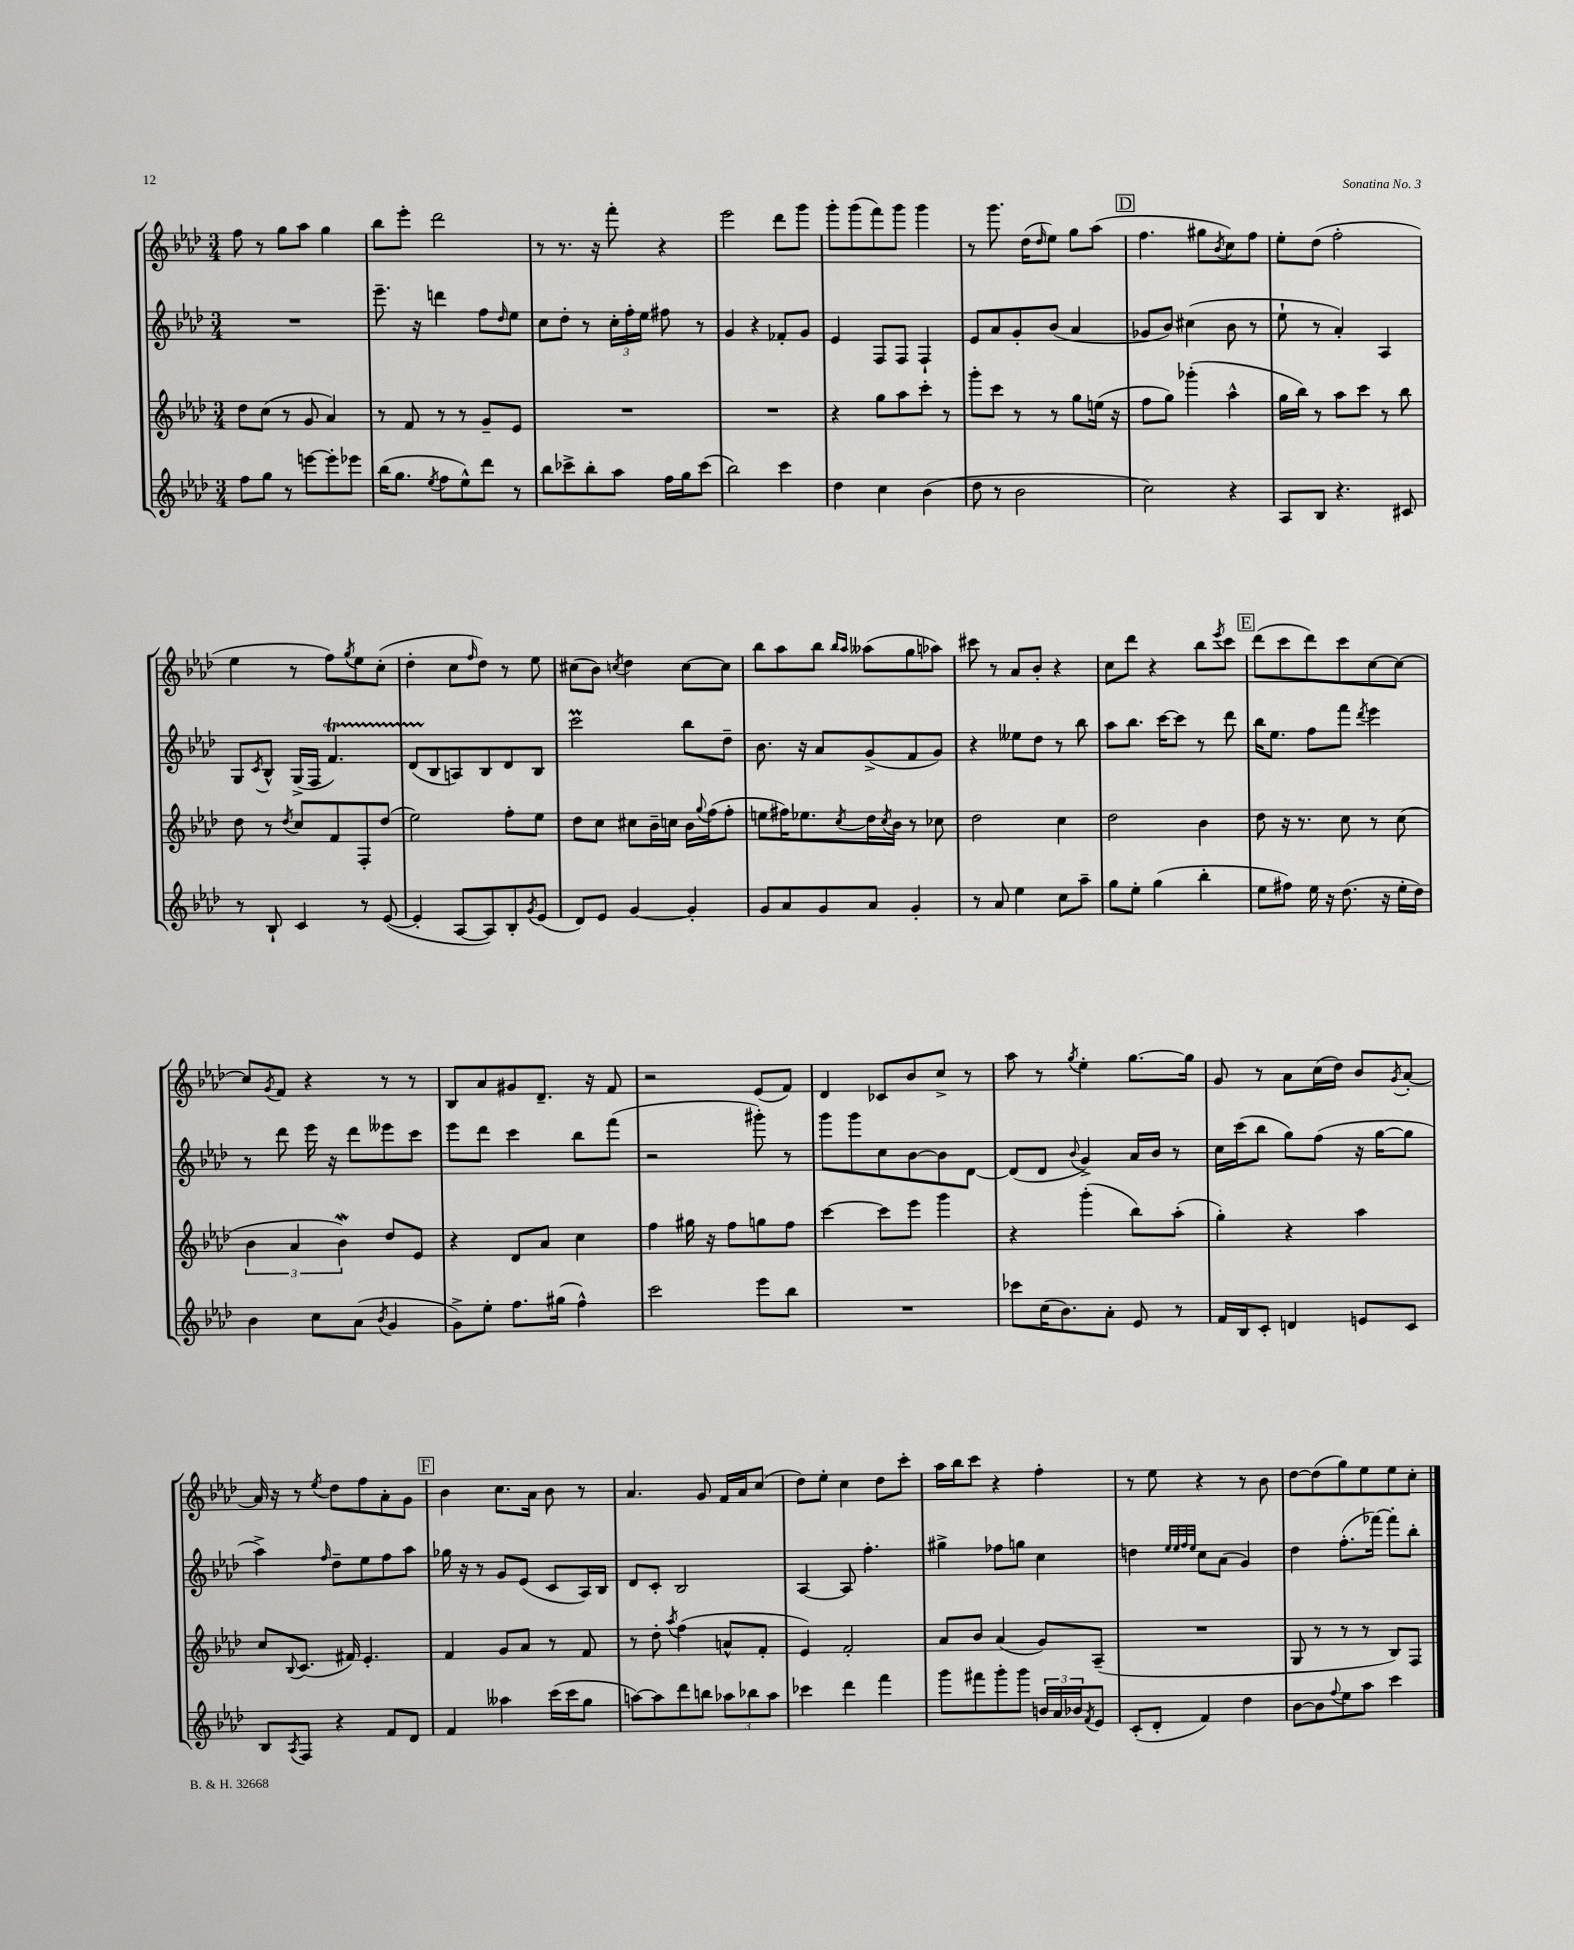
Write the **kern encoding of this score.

**kern	**kern	**kern	**kern
*staff4	*staff3	*staff2	*staff1
*clefG2	*clefG2	*clefG2	*clefG2
*k[b-e-a-d-]	*k[b-e-a-d-]	*k[b-e-a-d-]	*k[b-e-a-d-]
*M3/4	*M3/4	*M3/4	*M3/4
8ff\L	8dd-\L	2.r	8ff\
8gg\J	(8cc\J	.	8r
8r	8r	.	8gg\L
[8eee\L	8g/	.	8aa-\J
8eee'\]	4a-/)	.	4gg\
8eee-\J	.	.	.
=	=	=	=
(16bb-\LK	8r	8.eee-~\	8bb-\L
8.gg\J	.	.	.
.	8f/	.	8eee-'\J
.	.	16r	.
8qee-/	.	.	.
8ff\L	8r	4ddd\	2ddd-\
8ee-^^\)	8r	.	.
8ddd-\J	8g~/L	8ff\L	.
.	.	16qqdd-/	.
8r	8e-/J	8ee-\J	.
=	=	=	=
8bb-\L	2.r	8cc\L	8r
8ccc-^\	.	8dd-'\J	8.r
8bb-'\	.	8r	.
.	.	.	16r
8aa-\J	.	24cc'\LL	8fff'\
.	.	24ff'\	.
.	.	24ee-\JJ	.
16ff\LL	.	8ff#\	4r
16gg\J	.	.	.
(8ccc-\J	.	8r	.
=	=	=	=
2bb-\)	2.r	4g/	2eee-\
.	.	4r	.
4ccc\	.	8f-'/L	8ddd-\L
.	.	8g/J	8ggg\J
=	=	=	=
4dd-\	4r	4e-/	8ggg'\L
.	.	.	(8ggg\
4cc\	8gg\L	8F/L	8fff\)
.	8aa-\	8F/J	8ggg\J
(4b-\	8ccc'\J	4F`/	4ggg\
.	8r	.	.
=	=	=	=
8dd-\	8ggg'\L	8e-/L	8r
8r	8ccc\J	8a-/	8.ggg\
2b-\	8r	8g'/	.
.	.	.	(16dd-\LK
.	.	.	16qqdd-/
.	8r	(8b-/J	8ee-\J)
.	8gg\L	4a-/	8gg\L
.	(16ee\Jk	.	(8aa-\J
.	16r	.	.
=	=	=	=
2cc\)	8ff\L	8g-/L	4.ff\
.	8gg\J)	8b-/J)	.
.	(4ggg-'\	(4cc#\	.
.	.	.	8gg#\L
.	.	.	8qb-/
4r	4aa-^^\	8b-\	8cc\)
.	.	8r	8ff\J
=	=	=	=
8A-/L	16gg\LL	8ee-`\	8ee-'\L
.	16bb-\JJ)	.	.
8B-/J	8r	8r	(8dd-\J
4.r	8aa-\L	4a-'/)	2ff'\
.	8ccc\J	.	.
.	8r	4A-/	.
8c#/	8bb-\	.	.
=	=	=	=
8r	8dd-\	8G/L	4ee-\
.	.	8qc/	.
8B-`/	8r	8B-^^/J	.
.	8qdd-/	.	.
4c/	8cc/L	(16G^/LL	8r
.	.	16F/JJ	.
.	8f/	4.f/)	8ff\L)
.	.	.	8qgg/
8r	8F'/	.	8ee-\
([8e-/	(8dd-/J	.	(8cc'\J
=	=	=	=
4e-'/]	2ee-\)	(8d-/L	4dd-'\
.	.	8B-/	.
[8A-/L	.	8A/)	8cc\L
.	.	.	16qqff/
8A-/])	.	8B-/	8dd-\J)
8B-'/	8ff'\L	8d-/	8r
8qg/	.	.	.
(8e-/J	8ee-\J	8B-/J	8ee-\
=	=	=	=
8d-/L)	8dd-\L	2ccc\	(8cc#\L
8e-/J	8cc\J	.	8b-\J)
.	.	.	8qcc/
[4g/	8cc#\L	.	4dd-\
.	16b-~\L	.	.
.	16cc\JJ	.	.
4g'/]	16b-\LL	8bb-\L	[8cc\L
.	8qqgg/	.	.
.	(16ff\J	.	.
.	8ff'\J	8dd-~\J	8cc\]J
=	=	=	=
8g/L	8ee\L	8.b-\	8bb-\L
8a-/	16ff#\K)	.	8aa-\
.	8.ee-\	16r	.
8g/	.	8a-/L	8bb-\J
.	.	.	16qqbb-/LL
.	8qcc/	.	16qqaa-/JJ
8a-/J	16dd-\L	(8g^/	(8aa--\L
.	8qcc/	.	.
.	16b-\JJ	.	.
4g'/	8r	8f/	8gg\
.	8cc-\	8g/J)	8aa-\J)
=	=	=	=
8r	2dd-\	4r	8ccc#\
8a-/	.	.	8r
4ee-\	.	8ee--\L	8a-/L
.	.	8dd-\J	8b-'/J
8cc\L	4cc\	8r	4r
8aa-~\J	.	8bb-\	.
=	=	=	=
8gg\L	2dd-\	8aa-\L	8cc\L
8ee-'\J	.	8.bb-\J	8ddd-\J
(4gg\	.	.	4r
.	.	[16ccc\LK	.
.	.	8ccc\]J	.
4bb-'\	4b-\	8r	8bb-\L
.	.	.	8qeee-/
.	.	8ddd-\	8ccc\J
=	=	=	=
8ee-\L	8dd-\	16bb-\LK	(8ddd-\L
.	.	8.ee-\J	.
8ff#\J)	16r	.	8ccc\
.	8.r	.	.
16ee-\	.	8ff\L	8ddd-\)
16r	.	.	.
(8.dd-\	8cc\	8fff\J	8ccc\
.	.	8qddd-/	.
.	8r	4eee-\	[8cc\
16r	.	.	.
16ee-'\LL	(8cc\	.	8cc\_J
16dd-\JJ)	.	.	.
=	=	=	=
4b-\	6b-\	8r	8cc/]L
.	.	.	8qg/
.	.	8ddd-\	8f/J
.	6a-/	.	.
8cc\L	.	16eee-\	4r
.	.	16r	.
.	6b-\)	.	.
(8a-\J	.	8ddd-\L	.
8qb-/	.	.	.
4g/	8dd-/L	8eee--\	8r
.	8e-/J	8ccc\J	8r
=	=	=	=
8g^\L)	4r	8eee-\L	8B-/L
8ee-'\J	.	8ddd-\J	8a-/
8.ff\L	8d-/L	4ccc\	8g#/
.	8a-/J	.	8.d-~/J
(16gg#\Jk	.	.	.
4ff^^\)	4cc\	8bb-\L	.
.	.	.	16r
.	.	(8fff\J	8f/
=	=	=	=
2ccc\	4ff\	2r	2r
.	16gg#\	.	.
.	16r	.	.
.	8ff\L	.	.
8eee-\L	8gg\	8ggg#'\)	(8e-/L
8bb-\J	8ff\J	8r	8f/J)
=	=	=	=
2.r	[4ccc\	8ggg\L	4d-/
.	.	8ggg\	.
.	8ccc\]L	8cc\	8c-/L
.	8eee-\J	[8b-\	8b-/
.	4ggg\	8b-\]	8cc^/J
.	.	[8d-\J	8r
=	=	=	=
8ccc-\L	4r	(8d-/]L	8aa-\
(16cc\K	.	8d-/J	8r
8.b-\)	.	.	.
.	.	8qqb-/	8qgg/
.	(4ggg'\	4g^/)	4ee-'\
8a-'\J	.	.	.
8e-/	8bb-\L)	16a-/LL	[8.gg\L
.	.	16b-/JJ	.
8r	(8aa-'\J	8r	.
.	.	.	16gg\]Jk
=	=	=	=
16f/LL	4gg'\)	16cc\LL	8g/
16B-/J	.	(16ccc\J	.
8c'/J	.	8bb-\J	8r
4d/	4r	8gg\L)	8a-\L
.	.	(8ff\J	(16cc\L
.	.	.	16dd-\JJ)
8e/L	4aa-\	16r	8b-/L
.	.	[16gg\LK	.
.	.	.	8qg/
8c/J	.	8gg\]J	[8a-'/J
=	=	=	=
8B-/L	8cc/L	4aa-^\)	16a-/]
.	.	.	16r
8qA-/	8qqB-/	.	.
8F/J	(8.c/J	.	8r
.	.	16qqff/	8qee-/
4r	.	8dd-~\L	8dd-\L
.	16f#/)	.	.
.	4.e-'/	8ee-\	8ff\
8f/L	.	8ff\	8a-'\
8d-/J	.	8aa-\J	8g\J
=	=	=	=
4f/	4f/	16gg-\	4b-\
.	.	16r	.
.	.	8r	.
4aa--\	8g/L	8g/L	8.cc\L
.	8a-/J	(8e-/J	.
.	.	.	16a-\Jk
(16ccc\LL	8r	8c/L	8b-\
16ccc\J	.	.	.
8gg\J	8f/	16A-/L)	8r
.	.	16B-/JJ	.
=	=	=	=
[8aa\L)	8r	8d-/L	4.a-/
8aa\]	8dd-'\	8c'/J	.
.	8qaa-/	.	.
8ddd-\	(4ff\	2B-/	.
8bb\J	.	.	8g/
12aa-\L	8a^^/L	.	16f/LL
.	.	.	16a-/J
12bb-\	.	.	.
.	8f'/J	.	(8cc/J
12aa-\J	.	.	.
=	=	=	=
4ccc-\	4e-/)	[4A-/	8dd-\L)
.	.	.	8ee-'\J
4ddd-\	2f'/	8A-/]	4cc\
.	.	4.ff'\	.
4fff\	.	.	8dd-\L
.	.	.	8ccc'\J
=	=	=	=
8ggg\L	8a-/L	4gg#^\	16aa-\LL
.	.	.	16bb-\J
8fff#\	8b-/J	.	8ccc\J
8ggg'\	(4a-/	8ff-\L	4r
8ggg\J	.	8gg\J	.
24b/LL	8g/L)	4cc\	4ff'\
24a-/	.	.	.
24b-/J	.	.	.
8qf/	.	.	.
8e-/J	(8A-~/J	.	.
=	=	=	=
(8c'/L	2.r	4dd\	8r
8d-'/J	.	.	8ee-\
.	.	32qqee-/LLL	.
.	.	32qqee-/	.
.	.	32qqff/	.
.	.	32qqee-/JJJ	.
4f/)	.	8cc\L	4r
.	.	(8a-\J	.
4dd-\	.	4g/)	8r
.	.	.	8b-\
=	=	=	=
[8b-\L	8G/	4dd-\	[8dd-\L
8b-\]	8r	.	(8dd-\]
8qqff/	.	.	.
8ee-\	8r	(8.ff'\L	8gg\)
8aa-\J	8r	.	8ee-\
.	.	[16fff-\Jk)	.
4ccc\	8B-/L)	8fff-'\]L	8ee-\
.	8F/J	8bb-'\J	8cc'\J
==	==	==	==
*-	*-	*-	*-
